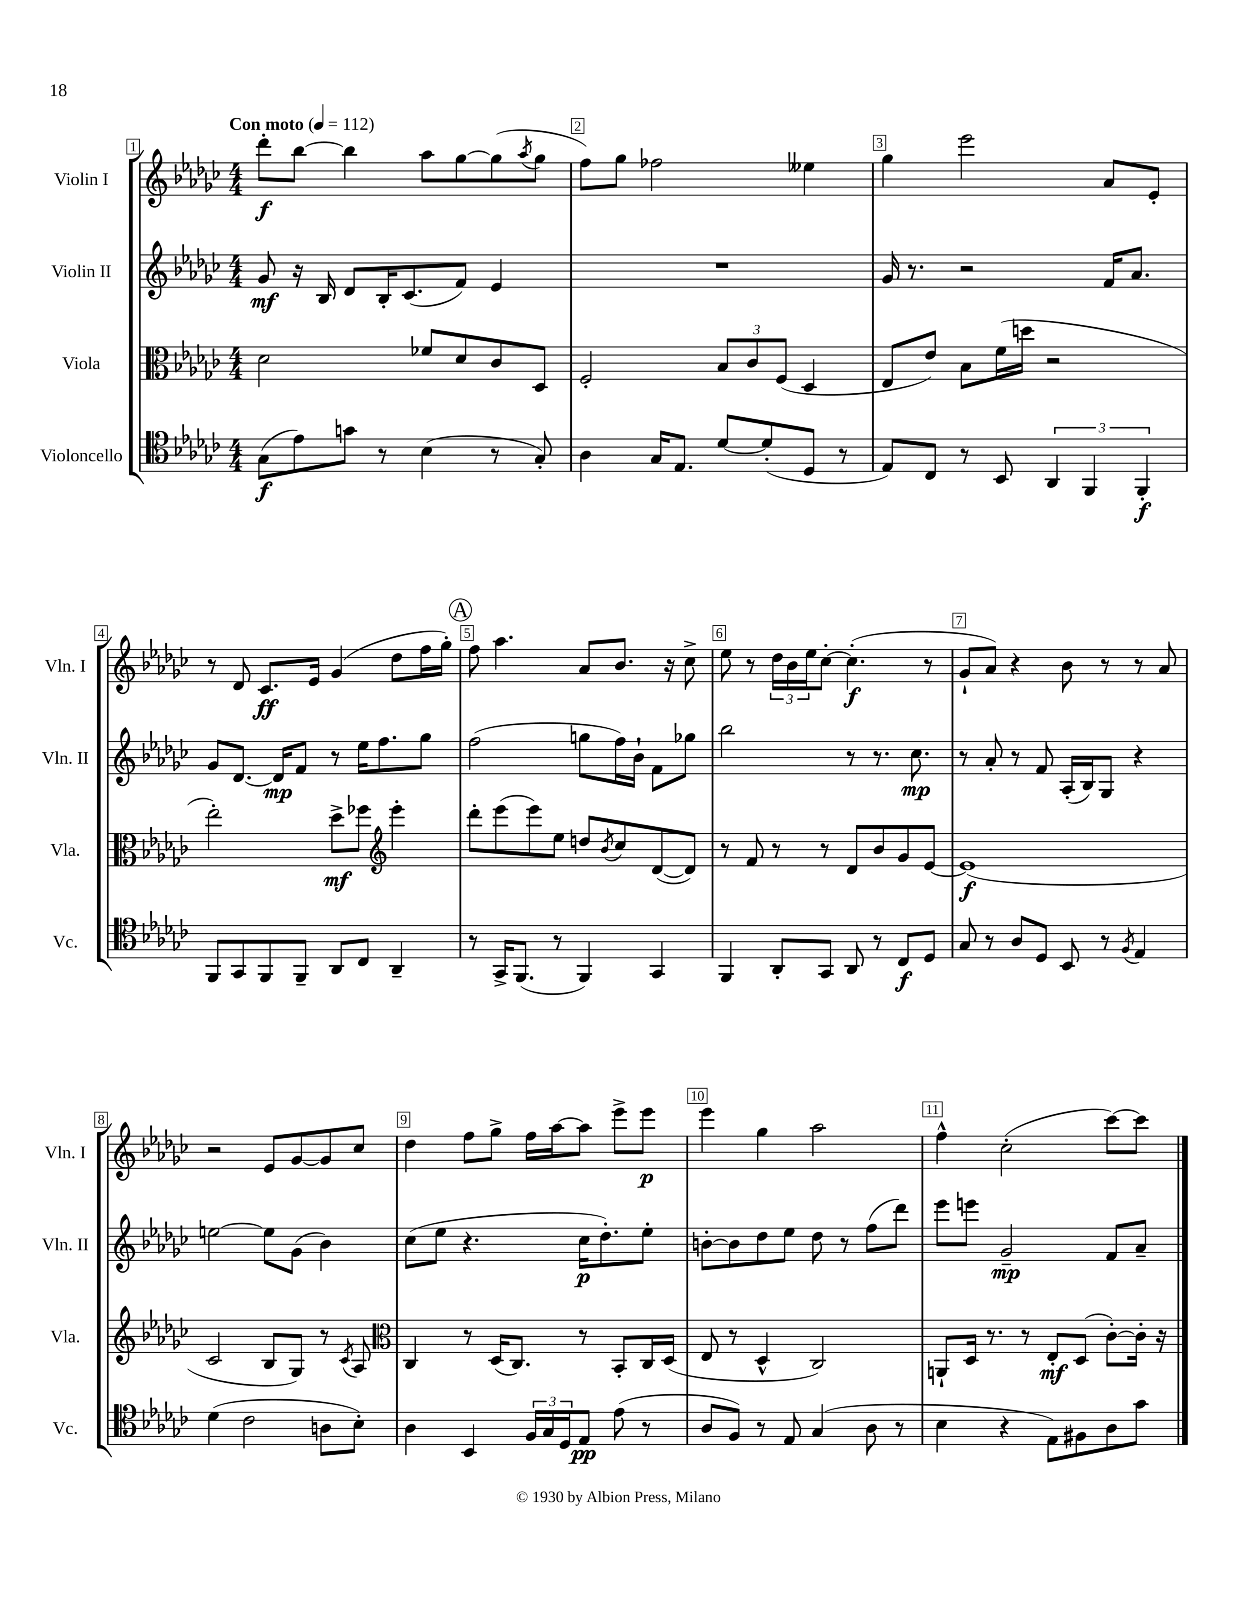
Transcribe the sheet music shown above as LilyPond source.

<<
\new StaffGroup <<
\new Staff = "s0" \with { instrumentName = "Violin I" shortInstrumentName = "Vln. I" } {
    \clef treble \key ges \major \numericTimeSignature \time 4/4 \tempo "Con moto" 4 = 112
    des'''8-.\f bes''8~ bes''4 aes''8 ges''8~ ges''8( \acciaccatura { aes''8 } ges''8 |
    f''8) ges''8 fes''2 eeses''4 |
    ges''4 ees'''2 aes'8 ees'8-. |
    r8 des'8 ces'8.\ff ees'16 ges'4( des''8 f''16 ges''16-.) |
    \mark \markup { \circle "A" } f''8 aes''4. aes'8 bes'8. r16 ces''8-> |
    ees''8 r8 \tuplet 3/2 { des''16 bes'16 ees''16 } ces''8~-. ces''4.-.\f( r8 |
    ges'8-! aes'8) r4 bes'8 r8 r8 aes'8 |
    r2 ees'8 ges'8~ ges'8 ces''8 |
    des''4 f''8 ges''8-> f''16 aes''16~ aes''8 ees'''8-> ees'''8\p |
    ees'''4 ges''4 aes''2 |
    f''4-^ ces''2-.( ces'''8~) ces'''8 \bar "|." |
}
\new Staff = "s1" \with { instrumentName = "Violin II" shortInstrumentName = "Vln. II" } {
    \clef treble \key ges \major \numericTimeSignature \time 4/4
    ges'8\mf r16 bes16 des'8 bes16-. ces'8.( f'8) ees'4 |
    R1 |
    ges'16 r8. r2 f'16 aes'8. |
    ges'8 des'8.~ des'16\mp f'8 r8 ees''16 f''8. ges''8 |
    \mark \markup { \circle "A" } f''2( g''8 f''16) bes'16-! f'8 ges''8 |
    bes''2 r8 r8. ces''8.\mp |
    r8 aes'8-. r8 f'8 aes16-.( bes16) ges8 r4 |
    e''2~ e''8 ges'8( bes'4) |
    ces''8( ees''8 r4. ces''16\p des''8.-.) ees''8-. |
    b'8~-. b'8 des''8 ees''8 des''8 r8 f''8( des'''8) |
    ees'''8 e'''8 ges'2--\mp f'8 aes'8-- \bar "|." |
}
\new Staff = "s2" \with { instrumentName = "Viola" shortInstrumentName = "Vla." } {
    \clef alto \key ges \major \numericTimeSignature \time 4/4
    des'2 fes'8 des'8 ces'8 des8 |
    f2-. \tuplet 3/2 { bes8 ces'8 f8( } des4 |
    ees8 ees'8) bes8 f'16( d''16 r2 |
    ees''2-.) des''8->\mf fes''8 \clef treble ees'''4-. |
    \mark \markup { \circle "A" } des'''8-. ees'''8( ees'''8) ees''8 d''8 \acciaccatura { bes'8 } ces''8 des'8~( des'8) |
    r8 f'8 r8 r8 des'8 bes'8 ges'8 ees'8~ |
    ees'1\f( |
    ces'2 bes8 ges8) r8 \acciaccatura { ces'8 } aes8 |
    \clef alto ces4 r8 des16( ces8.) r8 bes,8-. ces16 des16( |
    ees8 r8 des4-^ ces2) |
    a,8-! des16 r8. r8 ees8-.\mf des8( ces'8~-.) ces'16-. r16 \bar "|." |
}
\new Staff = "s3" \with { instrumentName = "Violoncello" shortInstrumentName = "Vc." } {
    \clef tenor \key ges \major \numericTimeSignature \time 4/4
    ges8\f( ees'8) g'8 r8 bes4( r8 ges8-.) |
    aes4 ges16 ees8. des'8~ des'8-.( des8 r8 |
    ees8) ces8 r8 bes,8 \tuplet 3/2 { aes,4 f,4 f,4-.\f } |
    f,8 ges,8 f,8 f,8-- aes,8 ces8 aes,4-- |
    \mark \markup { \circle "A" } r8 ges,16-> f,8.( r8 f,4) ges,4 |
    f,4 aes,8-. ges,8 aes,8 r8 ces8\f des8 |
    ges8 r8 aes8 des8 bes,8 r8 \acciaccatura { f8 } ees4 |
    des'4( ces'2 a8 bes8-.) |
    aes4 bes,4 \tuplet 3/2 { f16 ges16 des16 } ees8\pp ees'8( r8 |
    aes8 f8) r8 ees8 ges4( aes8 r8 |
    bes4 r4 ees8) fis8 aes8 ges'8 \bar "|." |
}
>>
>>
\layout { \context { \Score \override BarNumber.break-visibility = ##(#f #t #t) barNumberVisibility = #all-bar-numbers-visible \override BarNumber.stencil = #(make-stencil-boxer 0.1 0.3 ly:text-interface::print) } }
